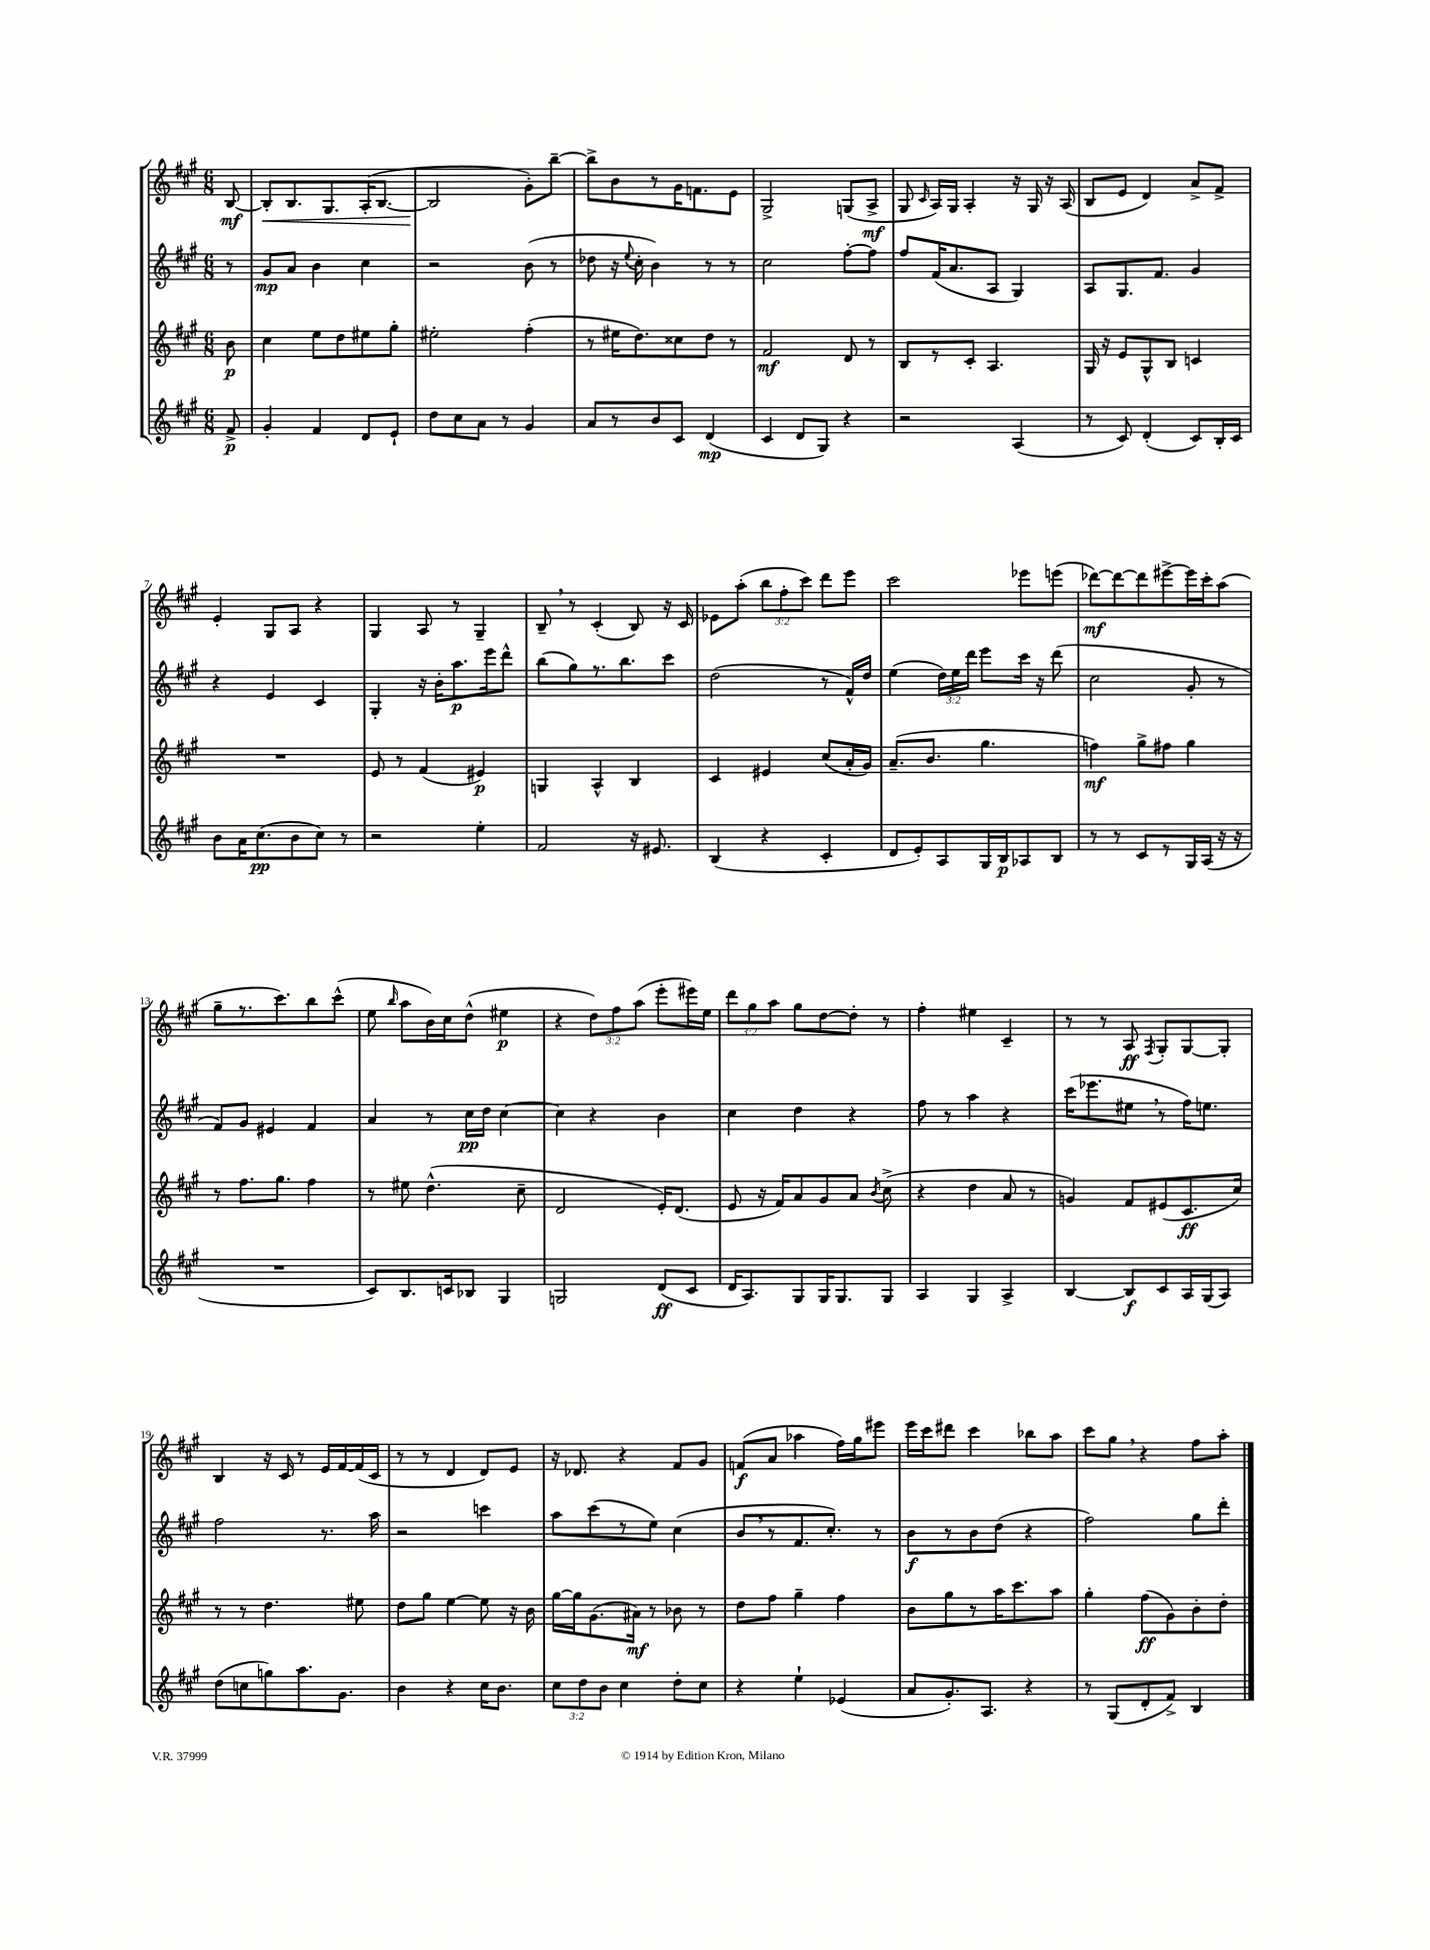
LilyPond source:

<<
\new StaffGroup <<
\new Staff = "s0" {
    \clef treble \key a \major \numericTimeSignature \time 6/8 \override Staff.TupletNumber.text = #tuplet-number::calc-fraction-text \partial 8
    \autoBeamOff b8~\mf |
    b8[-.\< b8. gis8. a16-.( b8.]~ |
    b2\! gis'8[-.) b''8]~-- |
    b''8[-> b'8 r8 gis'16 f'8. e'8] |
    gis2-> g8[( a8]->\mf |
    gis8 \grace { cis'16 } a16[) gis16] a4-. r16 gis16 r16 a16( |
    b8[ e'8] d'4) a'8[-> fis'8]-> |
    e'4-. gis8[ a8] r4 |
    gis4 a8 r8 gis4-- |
    b8-- \breathe r8 cis'4-.( b8) r16 cis'16 |
    ees'8[ a''8]-.( \tuplet 3/2 { b''8[ fis''8-. cis'''8]) } d'''8[ e'''8] |
    cis'''2 ees'''8[ e'''8]( |
    des'''8[~\mf) des'''8~ des'''8 eis'''8~-> eis'''16 cis'''16-. a''8]( |
    gis''8[-- r8. cis'''8.) b''8 cis'''8]-^( |
    e''8 \grace { b''16 } a''8[ b'16) cis''16 d''8]-^( eis''4\p |
    r4 \tuplet 3/2 { d''8[) fis''8 a''8]( } e'''8[-. eis'''16) e''16] |
    \tuplet 3/2 { d'''8[ gis''8 a''8] } gis''8[ d''8~ d''8]-. r8 |
    fis''4-. eis''4 cis'4-- |
    r8 r8 a8\ff \acciaccatura { fis8 } gis8[-. gis8~ gis8]-. |
    b4 r16 cis'16 r8 e'16[ fis'16~ fis'16( cis'16] |
    r8 r8 d'4 d'8[) e'8] |
    r16 des'8. r4 fis'8[ gis'8] |
    f'8[\f( a'8] aes''4 fis''16[) gis''16 eis'''8] |
    e'''16[ cis'''16 dis'''8] cis'''4 bes''8[ a''8] |
    cis'''8[ gis''8] \breathe r4 fis''8[ a''8]-. \bar "|." |
}
\new Staff = "s1" {
    \clef treble \key a \major \numericTimeSignature \time 6/8 \override Staff.TupletNumber.text = #tuplet-number::calc-fraction-text \partial 8
    \autoBeamOff r8 |
    gis'8[\mp a'8] b'4 cis''4 |
    r2 b'8( r8 |
    des''8 r16 \appoggiatura { e''8 } cis''16-. b'4) r8 r8 |
    cis''2 fis''8[~-. fis''8] |
    fis''8[ fis'16( a'8. a8] gis4) |
    a8[ gis8. fis'8.] gis'4 |
    r4 e'4 cis'4 |
    gis4-. r16 b'16[-. a''8.\p e'''16 d'''8]-^ |
    b''8[( gis''8) r8. b''8. cis'''8] |
    d''2( r8 fis'16[-^) d''16] |
    e''4( \tuplet 3/2 { d''16[) e''16 d'''16] } e'''8[ cis'''16] r16 d'''8( |
    cis''2 gis'8-. r8 |
    fis'8[) gis'8] eis'4 fis'4 |
    a'4 r8 cis''16[\pp d''16] cis''4~ |
    cis''4 r4 b'4 |
    cis''4 d''4 r4 |
    fis''8 r8 a''4 r4 |
    cis'''16[( ees'''8. eis''8] \breathe r8 fis''16[) e''8.] |
    fis''2 r8. a''16 |
    r2 c'''4 |
    a''8[ cis'''8( r8 e''8]) cis''4( |
    b'8[ \breathe r8 fis'8. cis''8.]-.) r8 |
    b'8[\f r8 b'8 d''8]( r4 |
    fis''2) gis''8[ d'''8]-. \bar "|." |
}
\new Staff = "s2" {
    \clef treble \key a \major \numericTimeSignature \time 6/8 \partial 8
    \autoBeamOff b'8\p |
    cis''4 e''8[ d''8 eis''8 gis''8]-. |
    eis''2-. fis''4-.( |
    r8 eis''16[ d''8.) cisis''8 d''8] r8 |
    fis'2\mf d'8 r8 |
    b8[ r8 cis'8]-. a4. |
    gis16 r16 e'8[ gis8-^ b8] c'4 |
    R2. |
    e'8 r8 fis'4( eis'4\p) |
    g4 a4-^ b4 |
    cis'4 eis'4 cis''8[( a'16-. gis'16]) |
    a'8.[--( b'8.] gis''4. |
    f''4\mf) gis''8[-> fis''8] gis''4 |
    r8 fis''8.[ gis''8.] fis''4 |
    r8 eis''8 d''4.-^( cis''8-- |
    d'2 e'16[-.) d'8.]( |
    e'8 r16 fis'16[) a'8 gis'8 a'8] \acciaccatura { b'8 } cis''8->( |
    r4 d''4 a'8 r8 |
    g'4) fis'8[ eis'8( cis'8.\ff cis''16]) |
    r8 r8 d''4. eis''8 |
    d''8[ gis''8] e''4~ e''8 r16 b'16 |
    gis''16[~ gis''16 gis'8.( ais'16]\mf) r8 bes'8 r8 |
    d''8[ fis''8] gis''4-- fis''4 |
    b'8[ gis''8 r8 a''16 cis'''8. a''8] |
    gis''4-. fis''8[\ff( gis'8) b'8-. d''8]-. \bar "|." |
}
\new Staff = "s3" {
    \clef treble \key a \major \numericTimeSignature \time 6/8 \override Staff.TupletNumber.text = #tuplet-number::calc-fraction-text \partial 8
    \autoBeamOff fis'8->\p |
    gis'4-. fis'4 d'8[ e'8]-! |
    d''8[ cis''8 a'8] r8 gis'4 |
    a'8[ r8 b'8 cis'8] d'4\mp( |
    cis'4 d'8[ gis8]) r4 |
    r2 a4( |
    r8 cis'8) d'4-.( cis'8[) b16-. cis'16] |
    b'8[ a'16 cis''8.\pp( b'8 cis''8]) r8 |
    r2 e''4-. |
    fis'2 r16 eis'8. |
    b4( r4 cis'4-. |
    d'8[ e'8-.) a8 gis16 b16\p aes8 b8] |
    r8 r8 cis'8[ r8 gis16 a16]( r16 r16 |
    R2. |
    cis'8[) b8. c'16 bes8] gis4 |
    g2 d'8[\ff( cis'8] |
    d'16[ a8.) gis8 gis16 gis8. gis8] |
    a4 gis4 a4-> |
    b4~ b8[\f cis'8 a16 gis16( a8]) |
    d''8[( c''8 g''8) a''8. gis'8.] |
    b'4 r4 cis''16[ b'8.] |
    \tuplet 3/2 { cis''8[ d''8 b'8] } cis''4 d''8[-. cis''8] |
    r4 e''4-! ees'4( |
    a'8[ gis'8.-.) a8.] r4 |
    r8 gis8[( d'8-. fis'8]->) b4 \bar "|." |
}
>>
>>
